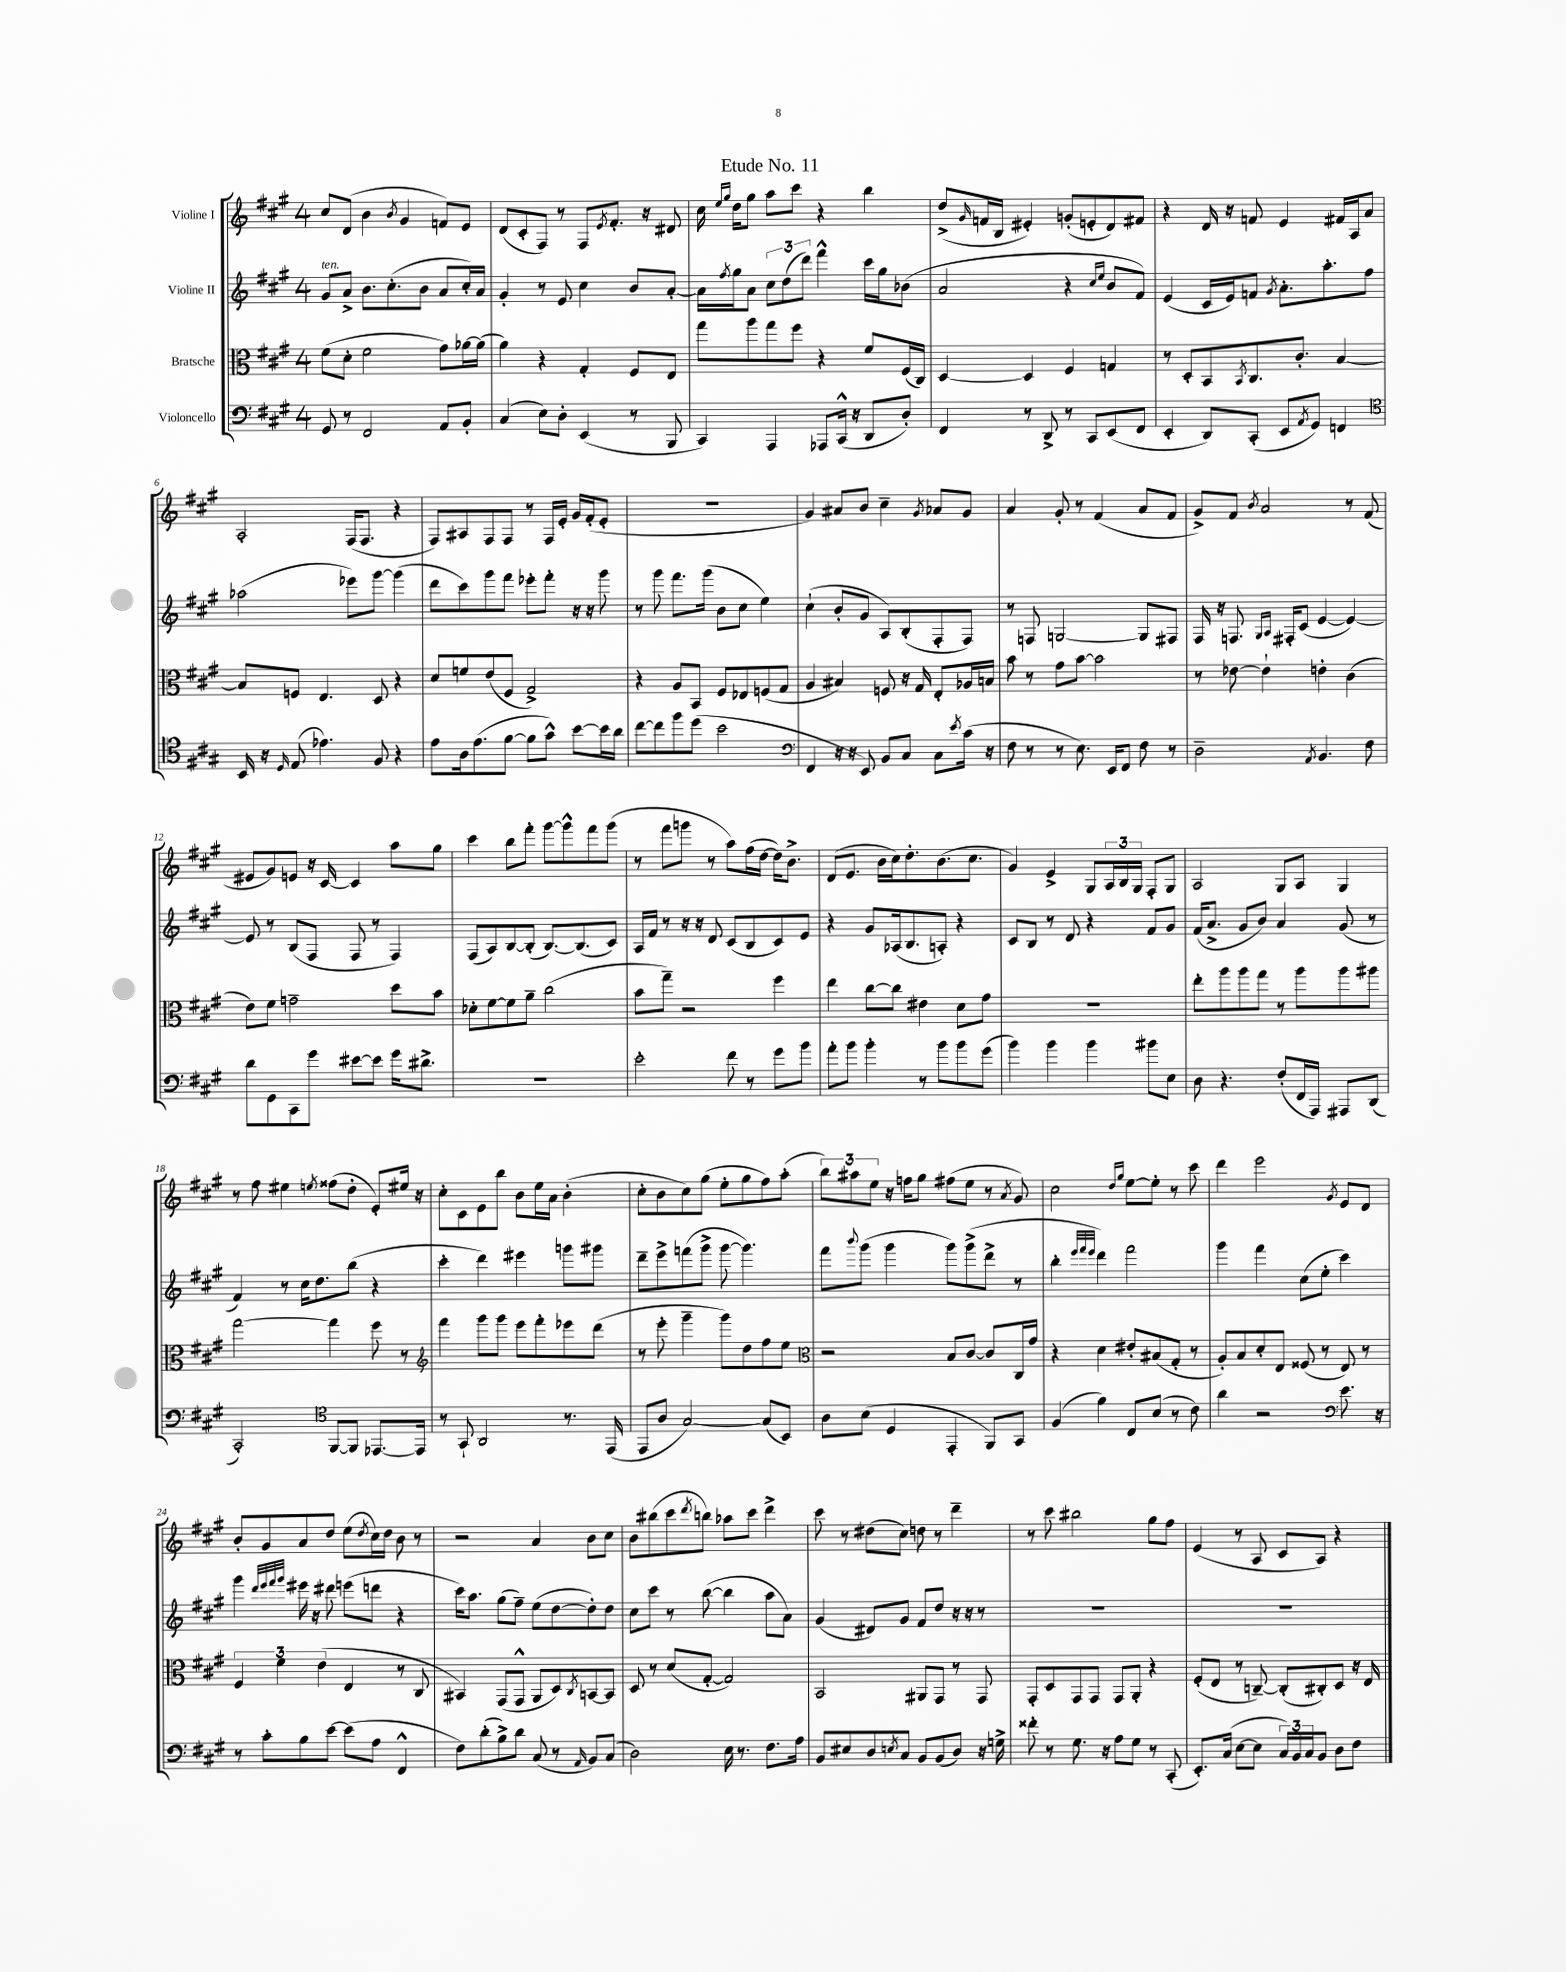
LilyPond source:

\header { title = "Etude No. 11" }
<<
\new StaffGroup <<
\new Staff = "s0" \with { instrumentName = "Violine I" } {
    \clef treble \key a \major \once \override Staff.TimeSignature.style = #'single-digit \time 4/4
    cis''8 d'8( b'4 \acciaccatura { b'8 } gis'4 f'8) e'8 |
    d'8( cis'8-. fis8) r8 fis8 \acciaccatura { e'8 } fis'8.-. r16 dis'8 |
    cis''16 \grace { e''16 gis''16 } d''16 gis''8 a''8 cis'''8 r4 b''4 |
    d''8->( \grace { gis'16 } f'16 b16 eis'4-.) g'8-.( e'8-. d'8) fis'8 |
    r4 d'16 r16 f'8 e'4 fis'16 a16 a'8 |
    a2-. fis16( fis8. r4 |
    fis8) ais8 fis8 fis8 r8 fis16 e'16-. gis'16 fis'16-.( e'8-. |
    R1 |
    gis'4) ais'8 b'8 cis''4-- \acciaccatura { gis'8 } aes'8 gis'8 |
    a'4 gis'8-. r8 fis'4( a'8 fis'8 |
    gis'8->) fis'8 \acciaccatura { b'8 } a'2 r8 fis'8( |
    eis'8 gis'8) e'8 r16 cis'16~ cis'4 a''8 gis''8 |
    cis'''4 b''8 fis'''8-. gis'''8~ gis'''8-^ fis'''8 gis'''8( |
    r8 fis'''8 g'''8 r8 a''8) fis''16( d''16~ d''16) b'8.-> |
    d'8( e'8. b'16 cis''16) d''8.-. b'8.( cis''8. |
    gis'4) e'4-> gis8 \tuplet 3/2 { a16 b16 gis16 } fis8-. gis8 |
    a2 gis8 a8 gis4 |
    r8 fis''8 eis''4 \acciaccatura { e''8 } fisis''8( d''8-. e'8-.) eis''16 r16 |
    cis''8-. cis'8 e'8 b''8 b'8 e''16 a'16 b'4-.( |
    cis''8-. b'8 cis''8) gis''8( e''8-. gis''8 fis''8) a''8-.( |
    \tuplet 3/2 { b''8) ais''8 e''8 } r16 f''16 gis''8 fis''8( e''8 r8 \acciaccatura { a'8 } gis'8) |
    cis''2 \grace { d''16 gis''16 } e''8~ e''8-. r8 cis'''8 |
    d'''4 e'''2 \acciaccatura { gis'8 } e'8 d'8 |
    b'8-. gis'8 a'8 d''8 e''8( \acciaccatura { d''8 } cis''16) d''16 b'8 r8 |
    r2 a'4 b'8 cis''8 |
    b'8 bis''8( cis'''8 \acciaccatura { d'''8 } b''8) aes''8 cis'''8 d'''4-> |
    cis'''8 r8 dis''8( cis''8) d''8 r8 d'''4-- |
    r8 cis'''8 bis''2 gis''8 fis''8 |
    e'4( r8 a8 cis'8 a8) r4 \bar "|." |
}
\new Staff = "s1" \with { instrumentName = "Violine II" } {
    \clef treble \key a \major \once \override Staff.TimeSignature.style = #'single-digit \time 4/4
    gis'8^\markup { \italic "ten." } a'8-> b'8. cis''8.-.( b'8 a'8 cis''16-.) a'16 |
    gis'4-. r8 e'8 cis''4 b'8 a'8~-. |
    a'16 \acciaccatura { fis''8 } gis''16 a'8 \tuplet 3/2 { cis''8 d''8( d'''8) } fis'''4-^ cis'''16 gis''16 bes'8( |
    a'2 r4 \grace { cis''16 e''16 } b'8 fis'8) |
    e'4( cis'16 e'16) f'8 \acciaccatura { gis'8 } a'8.-. a''8.-. fis''8 |
    aes''2( ees'''8) gis'''8~ gis'''4( |
    d'''8 cis'''8) gis'''8 fis'''8 ees'''8-. fis'''8-. r16 r16 gis'''8 |
    r8 gis'''8 fis'''8. gis'''16( b'8 cis''8 e''4) |
    cis''4-!( b'8-. gis'8 a8) b8-.( fis8-. fis8) |
    r8 f8 g2~ g8 fis8 |
    fis16 r16 f8. \grace { gis16 a16 } fis16-. cis'8( e'4~ e'4~) |
    e'8 r8 b8( fis8 fis8 r8 fis4) |
    fis8( a8) b8~ b8-.( b8.~) b8.( cis'8) |
    a16 fis'16 r8 r16 r16 d'8 cis'8( b8 cis'8) e'8 |
    r4 gis'8 aes16( b8. a8-.) r4 |
    cis'8 b8 r8 d'8 r4 fis'8 gis'8 |
    fis'16( a'8.-> gis'8 b'8) a'4 gis'8( r8 |
    fis'4) r8 cis''16 d''8. b''8( r4 |
    cis'''4-. d'''4) eis'''4 g'''8 gis'''8 |
    d'''8-- e'''8-> f'''8( gis'''8-> gis'''8~ gis'''4.) |
    fis'''8 \appoggiatura { b'''8 } gis'''8( gis'''4 gis'''8) gis'''8->( d'''8-> r8 |
    b''4-. \grace { e'''32 fis'''32 e'''32 } d'''4) fis'''2 |
    gis'''4 fis'''4 cis''8( e''8-. cis'''4) |
    gis'''4 \grace { d'''32 e'''32 fis'''32 gis'''32 } eis'''16 r16 dis'''8 e'''8( d'''8 r4 |
    cis'''16) a''8. gis''8( fis''8--) e''8( d''8~ d''8-.) d''8 |
    cis''8 cis'''8 r8 b''8~( b''4 a''8 a'8) |
    gis'4( dis'8) gis'8 fis'8 d''8 r16 r16 r8 |
    R1 |
    R1 \bar "|." |
}
\new Staff = "s2" \with { instrumentName = "Bratsche" } {
    \clef alto \key a \major \once \override Staff.TimeSignature.style = #'single-digit \time 4/4
    fis'8( d'8-. fis'2 gis'8) aes'16~ aes'16( |
    a'4) r4 gis4-. fis8 e8 |
    gis''8 a''8 gis''8 fis''8 r4 fis'8 fis16( cis16) |
    d4~ d4 fis4 g4 |
    r8 d8-. b,8 \acciaccatura { b,8 } cis8. cis'8.-. b4~ |
    b8 f8 e4. d8 r4 |
    d'8 f'8 e'8( fis8 gis2->) |
    r4 a8 b,8 fis8 ees8 f8( gis8 |
    a4 bis4) f8 r16 gis16 e8-. aes16 b16 |
    b'8 r8 gis'8 b'8~ b'2 |
    r8 ees'8~ ees'4-! e'4-. cis'4( |
    e'8) fis'8 g'2-- d''8 b'8 |
    des'8-. fis'8~ fis'8 a'8-- cis''2( |
    b'8 gis''8--) r2 fis''4 |
    e''4 cis''8~ cis''8 eis'4 d'8 gis'8 |
    R1 |
    e''8-. a''8 a''8 gis''8 r8 a''8 a''8 ais''8 |
    gis''2~ gis''4 fis''8 r8 |
    \clef treble fis'''4 gis'''8 gis'''8 e'''8 fis'''8-. ees'''8 d'''8( |
    r8 e'''8-. gis'''4-- gis'''8) d''8 fis''8 e''8 |
    \clef alto r2 b8 cis'8~ cis'8 cis16 gis'16 |
    r4 d'4 eis'8-. bis8( gis8-. r8 |
    a8-.) b8 d'8-. e8 fisis8( r8 e8) r8 |
    \tuplet 3/2 { fis4 fis'4 e'4( } e4 r8 cis8 |
    bis,4) gis,8( gis,8-^ a,8 d8) \acciaccatura { cis8 } b,8~ b,8 |
    d8 r8 d'8( gis8~-. gis2) |
    b,2 ais,8 gis,8 r8 gis,8 |
    gis,8-. d8 gis,8 gis,8 gis,8 a,8-. r4 |
    fis8-.( e8 r8 c8~--) c8-.( cis8-.) d8 r16 e16 \bar "|." |
}
\new Staff = "s3" \with { instrumentName = "Violoncello" } {
    \clef bass \key a \major \once \override Staff.TimeSignature.style = #'single-digit \time 4/4
    gis,8 r8 fis,2 a,8 b,8-. |
    cis4( e8) d8-. e,4( r8 b,,8 |
    cis,4) a,,4 aes,,8 cis,16-^( r16 d,8 d8-.) |
    fis,4 r8 d,8-> r8 cis,8 e,8( fis,8 |
    e,4-. d,8) cis,8-.( e,8 \acciaccatura { a,8 } gis,8) f,4 |
    \clef tenor b,16 r16 \grace { d16 } e8( ees'4.) fis8 r4 |
    e'8 a16 e'8.( fis'8~ fis'8 gis'8-^) b'8~ b'16 a'16 |
    cis''8~ cis''8 fis''8 d''8( b'2 |
    \clef bass fis,4 r16 r16 e,8) b,8 cis8 cis8 \acciaccatura { e'8 } cis'16( r16 |
    fis8 r8 r8 e8.) e,16 fis,8 fis8 r8 |
    d2-- \acciaccatura { a,8 } b,4. fis8 |
    d'8 gis,8 cis,8 gis'8 eis'8~ eis'8 gis'16 dis'8.-> |
    R1 |
    e'2-. fis'8 r8 gis'8 b'8 |
    a'8-. b'8 b'4-. r8 b'8 b'8 gis'8( |
    b'4) b'4 b'4 bis'8 e8 |
    d8 r4. fis8-.( fis,16 a,,16) ais,,8 d,8( |
    cis,2-.) \clef tenor fis,8~ fis,8 ees,8.~ ees,16 |
    r8 gis,8-! a,2 r8. e,16( |
    e,8 a8 gis2~) gis8( b,8) |
    a8 b8( d4 e,4-. fis,8) gis,8 |
    fis4( fis'4) cis8 b8( r8 cis'8) |
    a'4 r2 \clef bass e'8. r16 |
    r8 cis'8-. b8 e'8~ e'8( a8 fis,4-^ |
    fis8) d'8-.( b8->) d'8 cis8( r8 \grace { a,16 } b,8) cis8( |
    d2) e16 r8. fis8. a16 |
    b,8 eis8 d8 \acciaccatura { e8 } cis8 b,8 b,8( d8) r16 g16-> |
    fisis'8-. r8 gis8. r16 a8 gis8 r8 cis,8-.( |
    e,8.-.) cis16( e8~ e8 \tuplet 3/2 { cis16) b,16 cis16 } b,8 d8 fis8 \bar "|." |
}
>>
>>
